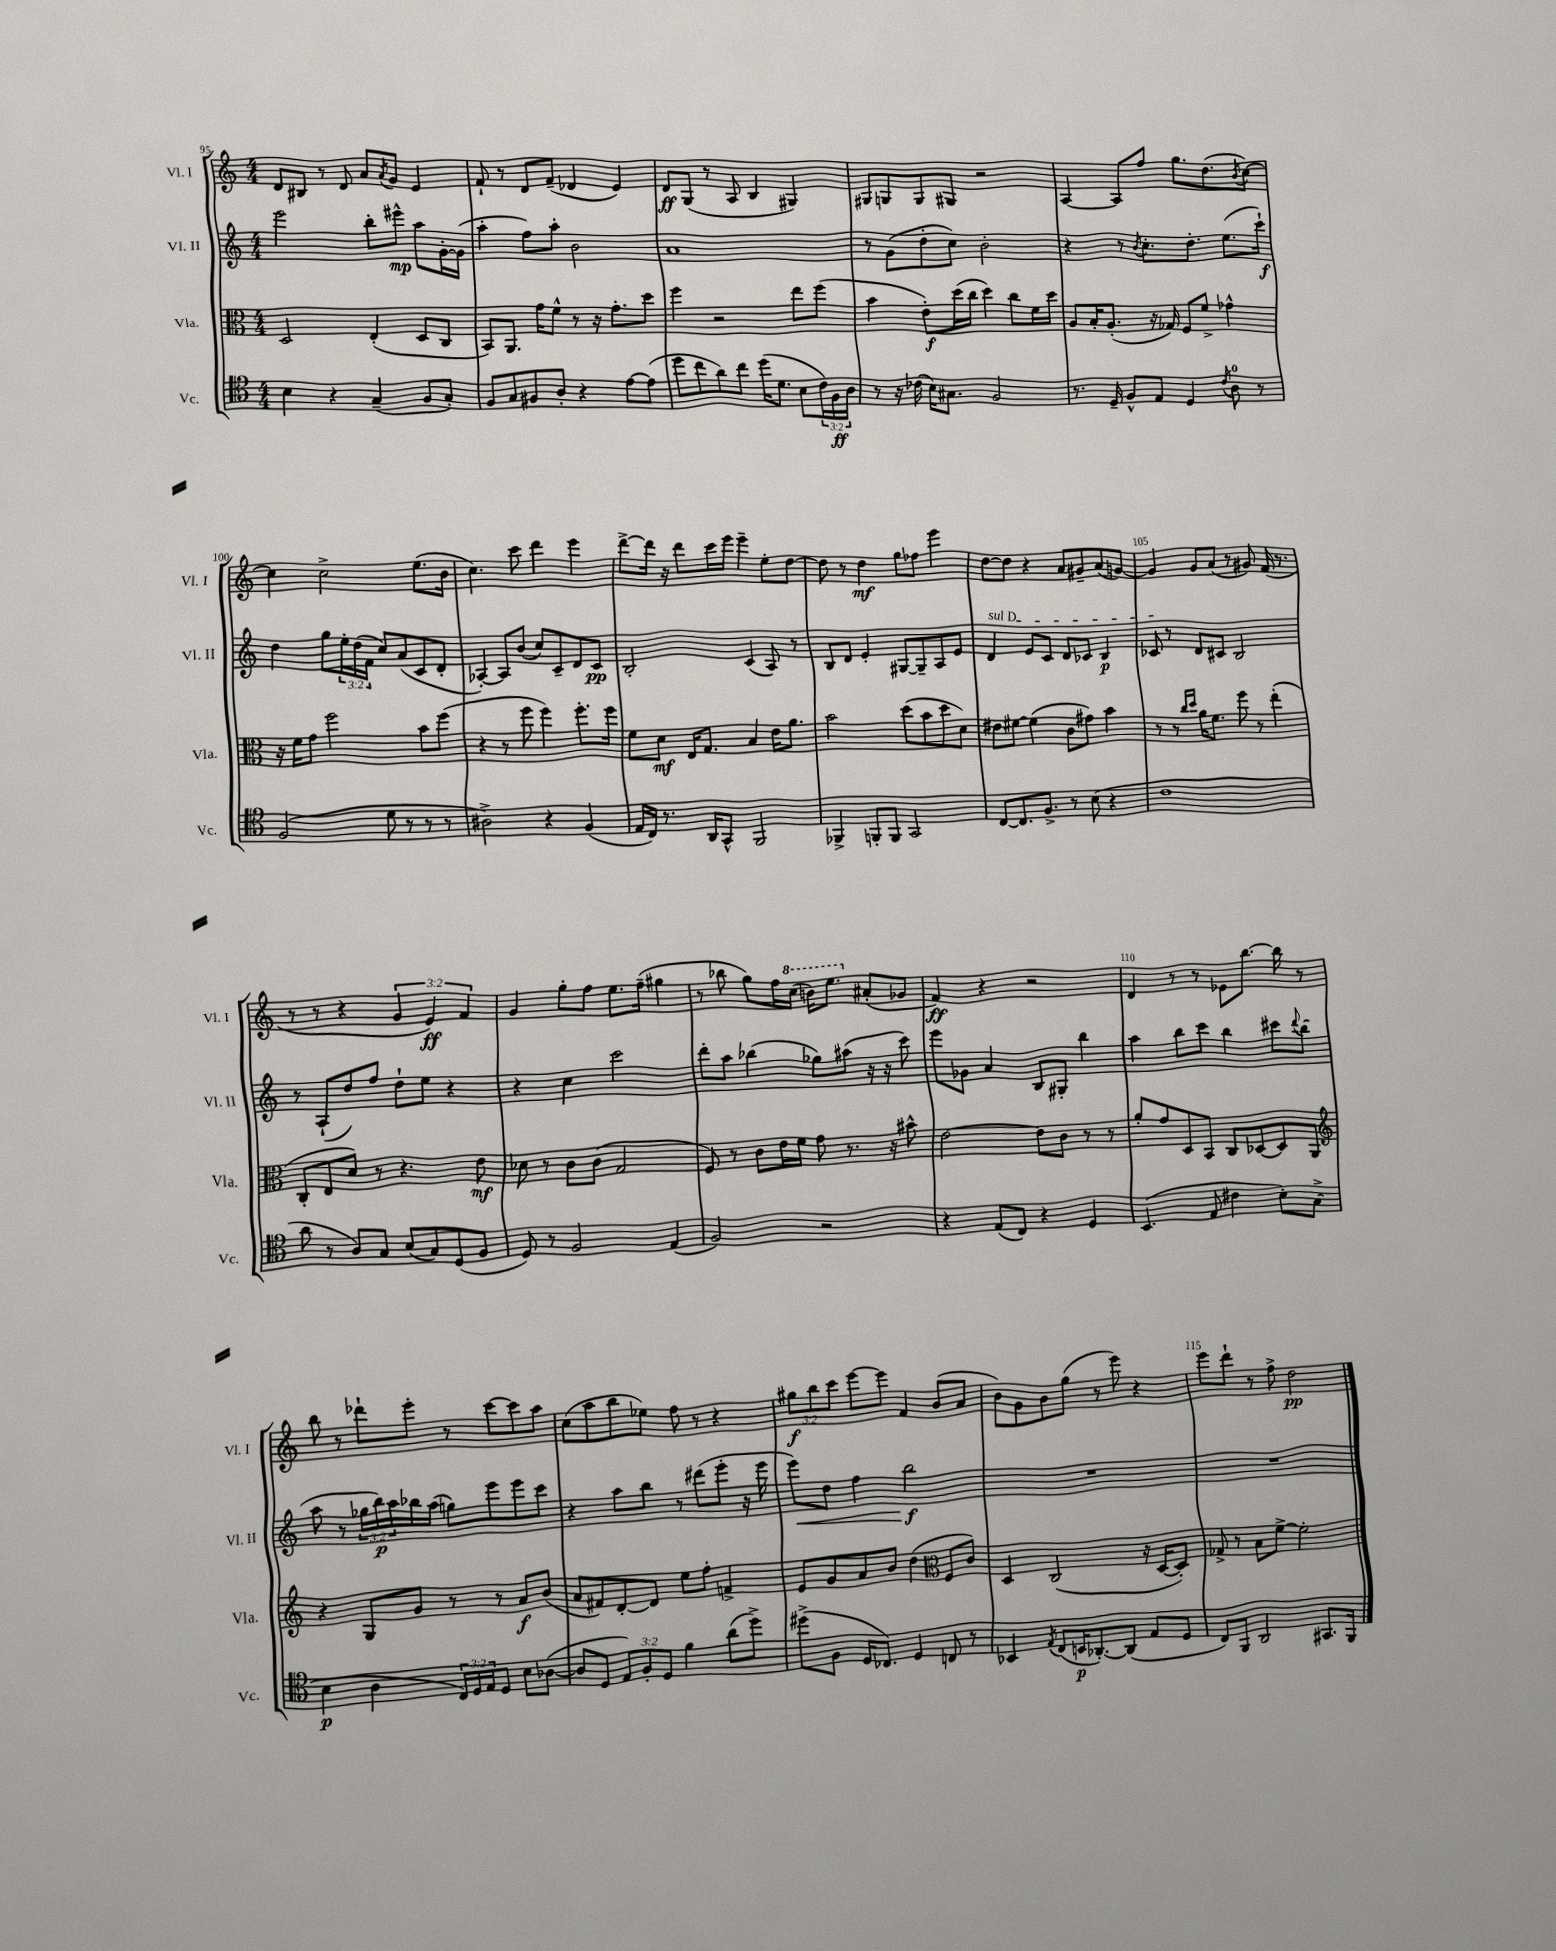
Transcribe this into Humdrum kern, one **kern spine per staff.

**kern	**dynam	**kern	**dynam	**kern	**dynam	**kern	**dynam
*part4	*part4	*part3	*part3	*part2	*part2	*part1	*part1
*staff4	*staff4	*staff3	*staff3	*staff2	*staff2	*staff1	*staff1
*I"Vc.	*	*I"Vla.	*	*I"Vl. II	*	*I"Vl. I	*
*I'Vc.	*	*I'Vla.	*	*I'Vl. II	*	*I'Vl. I	*
*clefC4	*	*clefC3	*	*clefG2	*	*clefG2	*
*k[]	*	*k[]	*	*k[]	*	*k[]	*
*M4/4	*	*M4/4	*	*M4/4	*	*M4/4	*
=95	=95	=95	=95	=95	=95	=95	=95
4B\	.	2D/	.	2eee\	.	8d/L	.
.	.	.	.	.	.	8B#X/J	.
4r	.	.	.	.	.	8r	.
.	.	.	.	.	.	8d/	.
(4G~/	.	(4E'/	.	8bb'\L	.	8a/L	.
.	.	.	.	.	.	8qa/	.
.	.	.	.	8eee#X^^\J	mp	8g/J	.
8F/L	.	8D/L	.	8aa\L	.	4e/	.
8G'/J)	.	8C/J	.	[16g'\L	.	.	.
.	.	.	.	(16g\JJ]	.	.	.
=96	=96	=96	=96	=96	=96	=96	=96
8F/L	.	8BB/L)	.	4aa'\	.	8f`/	.
8G/	.	8.AA/J	.	.	.	8r	.
8F#X/	.	.	.	8ff\L)	.	8d/L	.
.	.	16g\KL	.	.	.	.	.
8A'/J	.	8f^^\J	.	8aa'\J	.	(8f~/J	.
4r	.	8r	.	2b\	.	4d-X/	.
.	.	16r	.	.	.	.	.
.	.	8.g'\L	.	.	.	.	.
[8e\L	.	.	.	.	.	4e/)	.
(8e\J]	.	8dd\J	.	.	.	.	.
=97	=97	=97	=97	=97	=97	=97	=97
8dd\L	.	4ff\	.	1a	.	8d/L	ff
8cc\	.	.	.	.	.	(8G/J	.
8a\)	.	2r	.	.	.	8r	.
8cc\J	.	.	.	.	.	8A/	.
(16dd\KL	.	.	.	.	.	4B/	.
8.d\J	.	.	.	.	.	.	.
8B\L	.	8ee\L	.	.	.	4G#X/)	.
24c\L)	.	(8ff\J	.	.	.	.	.
24F\	ff	.	.	.	.	.	.
24A\JJ	.	.	.	.	.	.	.
=98	=98	=98	=98	=98	=98	=98	=98
8r	.	4b\	.	8r	.	8G#X/L	.
16r	.	.	.	(8g\L	.	8Gn/	.
(16c-X\	.	.	.	.	.	.	.
16B\KL)	.	8e'\L)	f	8dd'\	.	8G/	.
8.G#X\J	.	.	.	.	.	.	.
.	.	(16dd\L	.	8cc\J)	.	8G#X/J	.
.	.	16cc\JJ	.	.	.	.	.
2F/	.	4dd\)	.	2b'\	.	2r	.
.	.	8cc\L	.	.	.	.	.
.	.	16f\L	.	.	.	.	.
.	.	16dd\JJ	.	.	.	.	.
=99	=99	=99	=99	=99	=99	=99	=99
8.r	.	8A/L	.	4r	.	[4A/	.
.	.	16B'/K	.	.	.	.	.
16D~/	.	(8.A'/J	.	.	.	.	.
8F^^/L	.	.	.	8r	.	8A/L]	.
.	.	.	.	8qb/	.	.	.
8E/J	.	16r	.	8.cc'\L	.	8ff/J	.
.	.	16G-X/)	.	.	.	.	.
4D/	.	8F/L	.	.	.	8.gg\L	.
.	.	.	.	8.dd'\J	.	.	.
.	.	8f^/J	.	.	.	.	.
.	.	.	.	.	.	(8.dd\	.
8qc/	.	.	.	.	.	.	.
8A\	.	4g-X^^\	.	(8.ee\L	.	.	.
.	.	.	.	.	.	8qb/	.
8r	.	.	.	.	.	[8cc\J)	.
.	.	.	.	16ccc`\Jk)	f	.	.
!!LO:LB:g=z
=100	=100	=100	=100	=100	=100	=100	=100
(2F/	.	16r	.	4dd\	.	4cc\]	.
.	.	16f\KL	.	.	.	.	.
.	.	8g\J	.	.	.	.	.
.	.	2ff\	.	8gg\L	.	2cc^\	.
.	.	.	.	24ee'\L	.	.	.
.	.	.	.	(24dd\	.	.	.
.	.	.	.	24f\JJ	.	.	.
8d\	.	.	.	8cc/L)	.	.	.
8r	.	.	.	(8a/	.	.	.
8r	.	8b\L	.	8c/	.	(8.ee\L	.
8r	.	(8ff\J	.	8d'/J	.	.	.
.	.	.	.	.	.	16b\Jk	.
=101	=101	=101	=101	=101	=101	=101	=101
2A#X^\)	.	4r	.	[4A-X'/)	.	4.cc\)	.
.	.	8r	.	8A-/L]	.	.	.
.	.	8ff\	.	(8b/J	.	8ccc\	.
4r	.	4ff\)	.	8cc/L)	.	4ddd\	.
.	.	.	.	8c~/	.	.	.
(4F/	.	8.ff'\L	.	8d/	.	4eee\	.
.	.	.	.	8c/J	pp	.	.
.	.	16ff\Jk	.	.	.	.	.
=102	=102	=102	=102	=102	=102	=102	=102
16E/LL	.	8f\L	.	2B'/	.	[8ddd^\L	.
16C/JJ)	.	.	.	.	.	.	.
8.r	.	8d\J	mf	.	.	16ddd\Jk]	.
.	.	.	.	.	.	16r	.
.	.	16E/KL	.	.	.	8ddd\L	.
16AA/KL	.	8.G/J	.	.	.	.	.
8GG^^/J	.	.	.	.	.	16ccc\L	.
.	.	.	.	.	.	16eee\JJ	.
2FF/	.	4B/	.	(4c/	.	4eee~\	.
.	.	16e\KL	.	8A/)	.	8ee'\L	.
.	.	8.a\J	.	.	.	.	.
.	.	.	.	8r	.	[8dd\J	.
=103	=103	=103	=103	=103	=103	=103	=103
4FF-X^/	.	2b\	.	8B/L	.	8dd\]	.
.	.	.	.	8d/J	.	8r	.
8FFn'/L	.	.	.	4e'/	.	4dd\	mf
8FF/J	.	.	.	.	.	.	.
2GG/	.	(8dd\L	.	[8G#X/L	.	8gg\L	.
.	.	8b\	.	8G#~/]	.	8ff-X\J	.
.	.	8dd\	.	8A/	.	4eee\	.
.	.	8d\J)	.	8e/J	.	.	.
=104	=104	=104	=104	=104	=104	=104	=104
!	!	!	!	!LO:TX:a:i:t=sul D	!	!	!
[8C/L	.	8e#X\L	.	4d/	.	[8dd\L	.
8.C/]	.	[8f#X\J	.	.	.	8dd\J]	.
.	.	(4f#\]	.	8e/L	.	4r	.
8.F^/J	.	.	.	.	.	.	.
.	.	.	.	8c/J	.	.	.
8r	.	8c\L	.	8d/L	.	8a/L	.
(8B\	.	8g#X\J)	.	8c-X/J	.	8g#X~/	.
4r	.	4b\	.	4B/	p	(8a/	.
.	.	.	.	.	.	[8gn/J)	.
=105	=105	=105	=105	=105	=105	=105	=105
1c	.	8r	.	8c-X/	.	4g/]	.
.	.	8r	.	8r	.	.	.
.	.	16qqcc/LL	.	.	.	.	.
.	.	16qqdd/JJ	.	.	.	.	.
.	.	16a\KL	.	8d/L	.	8g/L	.
.	.	8.f\J	.	.	.	.	.
.	.	.	.	8c#X/J	.	(8a/J	.
.	.	8ff\	.	2B/	.	8r	.
.	.	8r	.	.	.	8g#X/)	.
.	.	(4ee'\	.	.	.	(16f/	.
.	.	.	.	.	.	8.r	.
!!LO:LB:g=z
=106	=106	=106	=106	=106	=106	=106	=106
8a\	.	8C'/L	.	8r	.	8r	.
8r	.	8E/	.	(8A`/L	.	8r	.
8A/L)	.	8d/J)	.	8dd/)	.	4r	.
8G/J	.	8r	.	8ff/J	.	.	.
(8B/L	.	4.r	.	8dd`\L	.	6g/	.
8G/)	.	.	.	8ee\J	.	.	.
.	.	.	.	.	.	6e/)	ff
(8D/	.	.	.	4r	.	.	.
.	.	.	.	.	.	6f/	.
8F/J	.	8e\	mf	.	.	.	.
=107	=107	=107	=107	=107	=107	=107	=107
8D/)	.	8d-X\	.	4r	.	4g/	.
8r	.	8r	.	.	.	.	.
2F/	.	8c\L	.	4cc\	.	8gg'\L	.
.	.	(8c\J	.	.	.	8ff\J	.
.	.	2G/	.	2ccc\	.	8.ee\L	.
.	.	.	.	.	.	(16ff~\Jk	.
(4E/	.	.	.	.	.	4gg#X\	.
=108	=108	=108	=108	=108	=108	=108	=108
2F/)	.	8F/)	.	8ddd'\L	.	8r	.
.	.	8r	.	8aa\J	.	8bb-X\	.
.	.	8c\L	.	(4bb-X\	.	8gg\L)	.
.	.	16e\L	.	.	.	16ff\L	.
*	*	*	*	*	*	*8va	*
.	.	16f\JJ	.	.	.	(16ccc\JJ	.
2r	.	8g\	.	8gg-X\L)	.	16bbn\KL)	.
.	.	.	.	.	.	8.eee\J	.
.	.	8.r	.	(8aa#X\J	.	.	.
*	*	*	*	*	*	*X8va	*
.	.	.	.	16r	.	(8a#X'/L	.
.	.	16r	.	16r	.	.	.
.	.	8b#X^^\	.	8ccc\)	.	8g-X/J	.
=109	=109	=109	=109	=109	=109	=109	=109
4r	.	[2e\	.	8eee\L	.	4f/)	ff
.	.	.	.	8g-X\J	.	.	.
(8E/L	.	.	.	4a/	.	4r	.
8C/J)	.	.	.	.	.	.	.
4r	.	8e\L]	.	8B/L	.	2r	.
.	.	8c\J	.	8G#X'/J	.	.	.
4D/	.	8r	.	4bb\	.	.	.
.	.	8r	.	.	.	.	.
=110	=110	=110	=110	=110	=110	=110	=110
(4.BB/	.	8a'/L	.	4aa\	.	4d/	.
.	.	8g/	.	.	.	.	.
.	.	8D/	.	8bb\L	.	8r	.
8E/	.	8BB/J	.	8ccc\J	.	8r	.
4c#X\	.	8C/L	.	4bb\	.	8e-X\L	.
.	.	[8D-X/	.	.	.	[8.bb\J	.
8B'\L)	.	8D-/]	.	8ccc#X\L	.	.	.
.	.	.	.	.	.	16bb\]	.
.	.	.	.	8qqddd/	.	.	.
(8G^\J	.	8AA/J	.	(8bb\J	.	8r	.
!!LO:LB:g=z
=111	=111	=111	=111	=111	=111	=111	=111
*	*	*clefG2	*	*	*	*	*
4B\	p	4r	.	8aa\	.	8bb\	.
.	.	.	.	8r	.	8r	.
4A\	.	8G/L	.	24gg-X\LL	.	8ddd-X`\L	.
.	.	.	.	24bb\)	p	.	.
.	.	.	.	24aa\	.	.	.
.	.	8g/J	.	16bb-X\	.	8eee'\J	.
.	.	.	.	(16aa\JJ	.	.	.
24C/LL)	.	8r	.	8ggn\L)	.	8r	.
24D/	.	.	.	.	.	.	.
24E/J	.	.	.	.	.	.	.
8D/J	.	8r	.	8eee\	.	[8ccc\L	.
8B\L	.	8a/L	f	8eee\	.	8ccc\]	.
([8A-X\J	.	(8b/J	.	8ccc\J	.	8aa\J	.
=112	=112	=112	=112	=112	=112	=112	=112
8A-/L]	.	8a/L	.	4r	.	(8cc\L	.
8D/J	.	8f#X/)	.	.	.	8aa\	.
12E/L)	.	[8d'/	.	8aa\L	.	8bb\	.
12F'/	.	.	.	.	.	.	.
.	.	8d/J]	.	8bb\J	.	8ee-X\J)	.
12D/J	.	.	.	.	.	.	.
4f\	.	8ee\L	.	8r	.	8ff\	.
.	.	8ff'\J	.	(8ddd#X\L	.	8r	.
(8a\L	.	4fn^/	.	8eee'\J	.	4r	.
8dd^\J)	.	.	.	16r	.	.	.
.	.	.	.	16eee\	.	.	.
=113	=113	=113	=113	=113	=113	=113	=113
!	!	!	!	!	!LO:HP:b	!	!
(8dd#X^\L	.	8e/L	.	8eee\L)	<	12gg#X\L	f
.	.	.	.	.	.	12bb\	.
8F\J	.	8g/	.	8dd\J	.	.	.
.	.	.	.	.	.	12ccc\J	.
16D/KL	.	8a/	.	4ff\	.	[8eee\L	.
8.C-X/J)	.	.	.	.	.	.	.
.	.	8b/J	.	.	.	8eee\J]	.
4D/	.	(4dd\	.	2bb\	f	4f/	.
*	*	*clefC3	*	*	*	*	*
8Cn/	.	8F/L	.	.	.	(8b/L	.
8r	.	8c/J)	.	.	.	8a/J	.
.	.	.	.	.	[	.	.
=114	=114	=114	=114	=114	=114	=114	=114
4BB-X/	.	4D/	.	1r	.	8b\L)	.
.	.	.	.	.	.	8g\	.
8qE/	.	.	.	.	.	.	.
(8C/L	.	(2C/	.	.	.	8b\	.
16BBn/K	p	.	.	.	.	(8gg\J	.
[8.AA-X'/)	.	.	.	.	.	.	.
.	.	.	.	.	.	8r	.
(8AA-/J]	.	.	.	.	.	8eee\)	.
8E/L	.	16r	.	.	.	4r	.
.	.	[16D/KL	.	.	.	.	.
8D/J	.	8D'/J])	.	.	.	.	.
=115	=115	=115	=115	=115	=115	=115	=115
8C/L)	.	8G-X^/	.	1r	.	8eee\L	.
8FF/J	.	8r	.	.	.	8ddd`\J	.
2AA/	.	8B\L	.	.	.	8r	.
.	.	[8f^\J	.	.	.	8ff^\	.
.	.	2f'\]	.	.	.	2dd\	pp
8.GG#X/L	.	.	.	.	.	.	.
16FF/Jk	.	.	.	.	.	.	.
==	==	==	==	==	==	==	==
*-	*-	*-	*-	*-	*-	*-	*-
